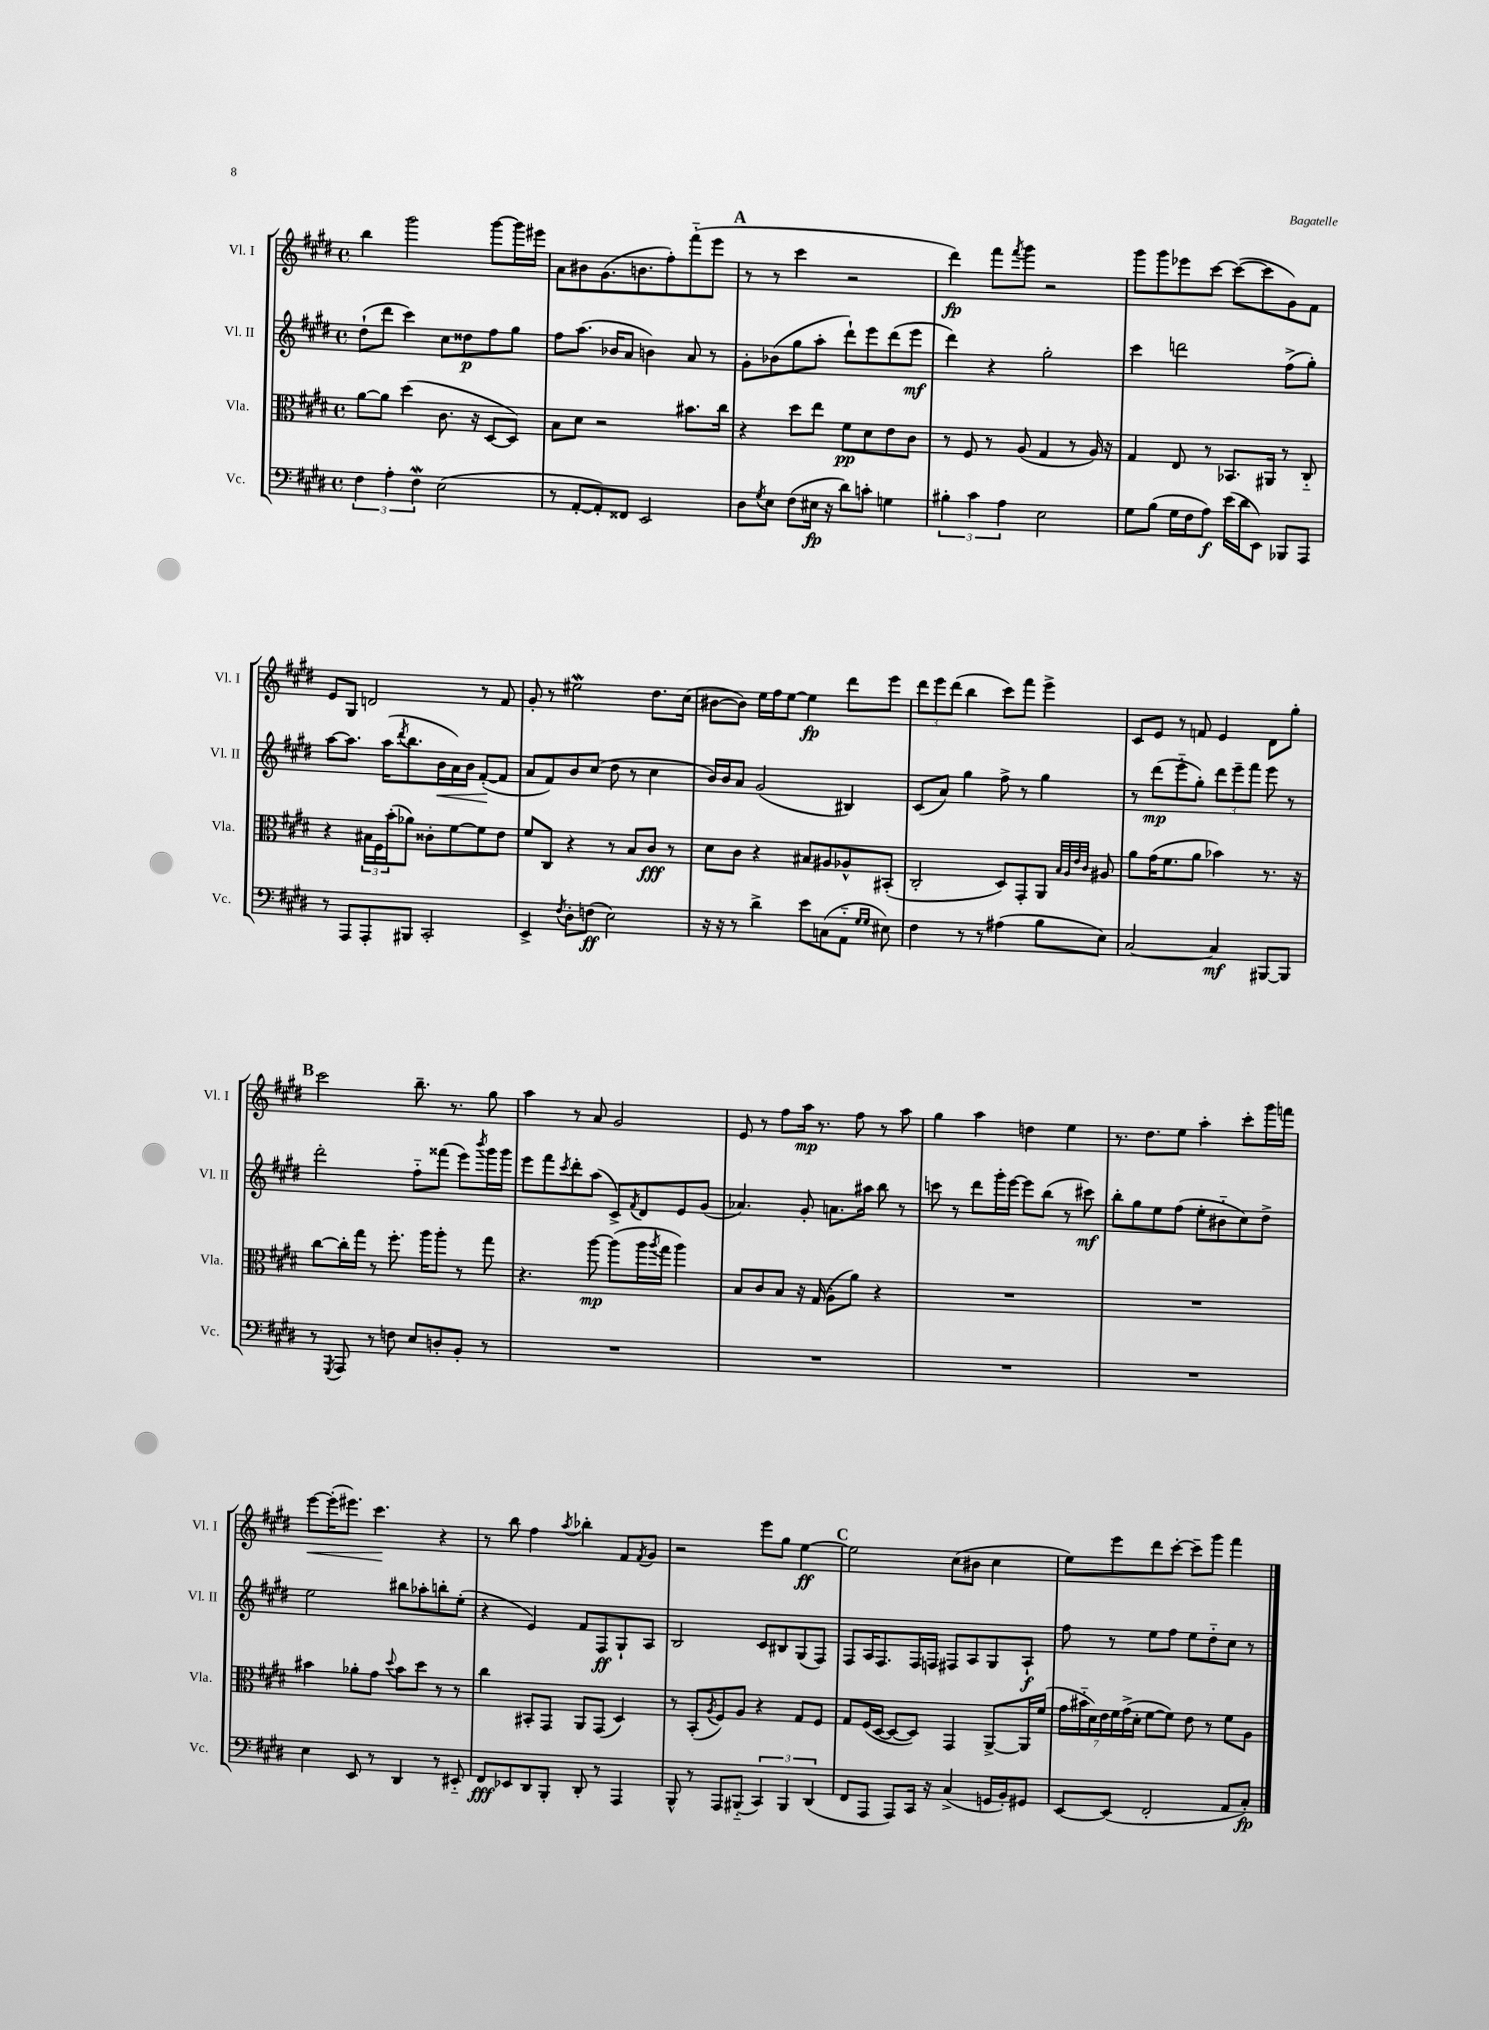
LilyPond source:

<<
\new StaffGroup <<
\new Staff = "s0" \with { instrumentName = "Vl. I" shortInstrumentName = "Vl. I" } {
    \clef treble \key e \major \defaultTimeSignature \time 4/4
    b''4 gis'''2 gis'''8~ gis'''16 eis'''16 |
    a'8 bis'8 gis'8.( b'8. fis''8-.) fis'''8-_( e'''8 |
    \mark \markup { \bold "A" } r8 r8 cis'''4 r2 |
    dis'''4\fp) fis'''8 \acciaccatura { fis'''8 } gis'''8 r2 |
    gis'''8 gis'''8 ees'''8 cis'''8~ cis'''8~( cis'''8 gis'8) fis'8 |
    e'8 gis8 d'2 r8 fis'8 |
    gis'8-. r8 eis''2\mordent dis''8. cis''16( |
    bis'8~ bis'8) e''16 fis''16 e''8~ e''4\fp dis'''8 e'''8 |
    \tuplet 3/2 { dis'''8 e'''8 dis'''8( } b''4 cis'''8) fis'''8 e'''4-> |
    cis'8 e'8 r8 f'8 e'4 dis'8 gis''8-. |
    \mark \markup { \bold "B" } cis'''2 b''8.-- r8. gis''8 |
    a''4 r8 a'8 gis'2 |
    e'8 r8 fis''8 a''16\mp r8. fis''8 r8 a''8 |
    gis''4 a''4 d''4 e''4 |
    r8. dis''8. e''8 a''4-. cis'''8-. gis'''16 f'''16 |
    e'''8~\< e'''16-.( eis'''8.) cis'''4.\! r4 |
    r8 b''8 fis''4 \acciaccatura { a''8 } bes''4-. fis'8 \acciaccatura { fis'8 } gis'8 |
    r2 e'''8 gis''8 e''4~\ff |
    \mark \markup { \bold "C" } e''2 cis''8( bis'8 cis''4 |
    e''8) e'''8 dis'''8 cis'''8~-. cis'''8-- gis'''8 fis'''4 \bar "|." |
}
\new Staff = "s1" \with { instrumentName = "Vl. II" shortInstrumentName = "Vl. II" } {
    \clef treble \key e \major \defaultTimeSignature \time 4/4
    dis''8-!( dis'''8 cis'''4) cis''8 disis''8\p fis''8 gis''8 |
    fis''8 a''8.( bes'16 a'8 b'4) a'8 r8 |
    \mark \markup { \bold "A" } gis'8-. bes'8( gis''8 a''8-. dis'''8-!) e'''8 dis'''8( e'''8\mf |
    dis'''4) r4 gis''2-. |
    cis'''4 d'''2 fis''8->( gis''8-.) |
    a''8~ a''8. a''16( \acciaccatura { dis'''8 } b''8. b'16\< a'16) b'16 fis'8~-.\!( fis'8 |
    a'8 fis'8) b'8 cis''8( dis''8 r8 cis''4 |
    b'16) b'16 a'8 gis'2( bis4) |
    cis'8( a'8) gis''4 fis''8-> r8 gis''4 |
    r8 dis'''8\mp( e'''8-_ gis''8-.) \tuplet 3/2 { dis'''8 e'''8-- fis'''8 } e'''8 r8 |
    \mark \markup { \bold "B" } dis'''2-. fis''8-_ fisis'''8( e'''8) \acciaccatura { b'''8 } gis'''16 gis'''16 |
    e'''8 fis'''8 \acciaccatura { cis'''8 } dis'''8-. a''8( cis'8->) \acciaccatura { fis'8 } dis'8 e'8 gis'8( |
    aes'4.) gis'8-. a'8. ais''16 b''8 r8 |
    c'''8 r8 dis'''8 gis'''16-. e'''16~ e'''8 b''8( r8 cis'''8\mf) |
    b''8-. gis''8 e''8 fis''8( e''8-. bis'8-_ cis''8) dis''8-> |
    e''2 bis''8 aes''8-. b''8-. e''8-.( |
    r4 e'4) fis'8 fis8\ff gis8-! a8 |
    b2 cis'8 bis8 gis8( fis8) |
    \mark \markup { \bold "C" } fis8 a16 fis8. fis16 f16 fis8 a8 gis8 a8-!\f |
    fis''8 r8 e''8 fis''8 e''8 dis''8-_ cis''8 r8 \bar "|." |
}
\new Staff = "s2" \with { instrumentName = "Vla." shortInstrumentName = "Vla." } {
    \clef alto \key e \major \defaultTimeSignature \time 4/4
    a'8~ a'8 dis''4( cis'8. r16 dis8~ dis8) |
    b8 dis'8 r2 bis'8. cis''16 |
    \mark \markup { \bold "A" } r4 dis''8 e''8 fis'8\pp dis'8 e'8 cis'8 |
    r8 fis8 r8 a8( gis4 r8 a16) r16 |
    gis4 e8 r8 bes,8. ais,16 r8 cis8-_ |
    r4 \tuplet 3/2 { bis16 fis16 b'16-.( } aes'8) cisis'8-. fis'8~ fis'8 e'8 |
    fis'8 cis8 r4 r8 b8 cis'8\fff r8 |
    dis'8 cis'8 r4 bis8 ais8 aes8-^ bis,8-.( |
    cis2-. dis8) gis,8-. a,8 \grace { b32 a32 e'32 cis'32 } ais8 |
    a'8 gis'16( fis'8. a'8 bes'4) r8. r16 |
    \mark \markup { \bold "B" } cis''8~ cis''16-. gis''16 r8 fis''8.-. a''16 a''8-. r8 gis''8 |
    r4. a''8~\mp a''8( a''16 \acciaccatura { a''8 } gis''16 a''4) |
    b8 cis'8 b8 r16 gis16( a8-. a'8) r4 |
    R1 |
    R1 |
    bis'4 aes'8-. gis'8 \appoggiatura { dis''8 } bis'8 dis''8 r8 r8 |
    cis''4 bis,8-. gis,8 a,8 gis,8( dis4) |
    r8 b,8-.( \acciaccatura { a8 } fis8) a8 r4 gis8 fis8 |
    \mark \markup { \bold "C" } gis8 fis16( dis16~ dis8~ dis8) gis,4 a,8~-> a,16 fis'16( |
    \tuplet 7/4 { gis'16 bis'16-_ dis'16) e'16 fis'16 gis'16->( dis'16-. } fis'8~ fis'8) e'8 r8 fis'8 a8 \bar "|." |
}
\new Staff = "s3" \with { instrumentName = "Vc." shortInstrumentName = "Vc." } {
    \clef bass \key e \major \defaultTimeSignature \time 4/4
    \tuplet 3/2 { fis4 a4-. fis4\mordent } e2( |
    r8 a,8~-. a,8-.) fisis,8 e,2 |
    \mark \markup { \bold "A" } dis8 \acciaccatura { gis8 } e8 fis8( eis16\fp r16 dis'8) c'8-. g4 |
    \tuplet 3/2 { bis4-. cis'4 a4 } e2 |
    gis8 b8( gis16 fis16 a8\f) e'16( dis'16 e,8) bes,,8 a,,8 |
    r8 a,,8 a,,8-. bis,,8 cis,2-. |
    e,4-> \acciaccatura { fis8 } dis8-. f8\ff( e2) |
    r16 r16 r8 dis'4-> e'8 c8( a,8-_ \grace { gis16 gis16 } eis8) |
    fis4 r8 r8 ais4( b8 e8) |
    cis2~ cis4\mf bis,,8~ bis,,8 |
    \mark \markup { \bold "B" } r8 \acciaccatura { gis,,8 } a,,8 r8 f8 e8 d8-. b,8-. r8 |
    R1 |
    R1 |
    R1 |
    R1 |
    e4 e,8 r8 dis,4 r8 eis,8-_ |
    fis,8\fff ees,8 dis,8 b,,8-. dis,8-. r8 a,,4 |
    b,,8-^ r8 a,,8 bis,,8-_( \tuplet 3/2 { cis,4) bis,,4 dis,4( } |
    \mark \markup { \bold "C" } fis,8 a,,8 a,,8) cis,16 r16 cis4->( g,16 b,16-.) gis,8 |
    e,8~ e,8( fis,2-. a,8 cis8-.\fp) \bar "|." |
}
>>
>>
\layout { \context { \Score \remove "Bar_number_engraver" } }
